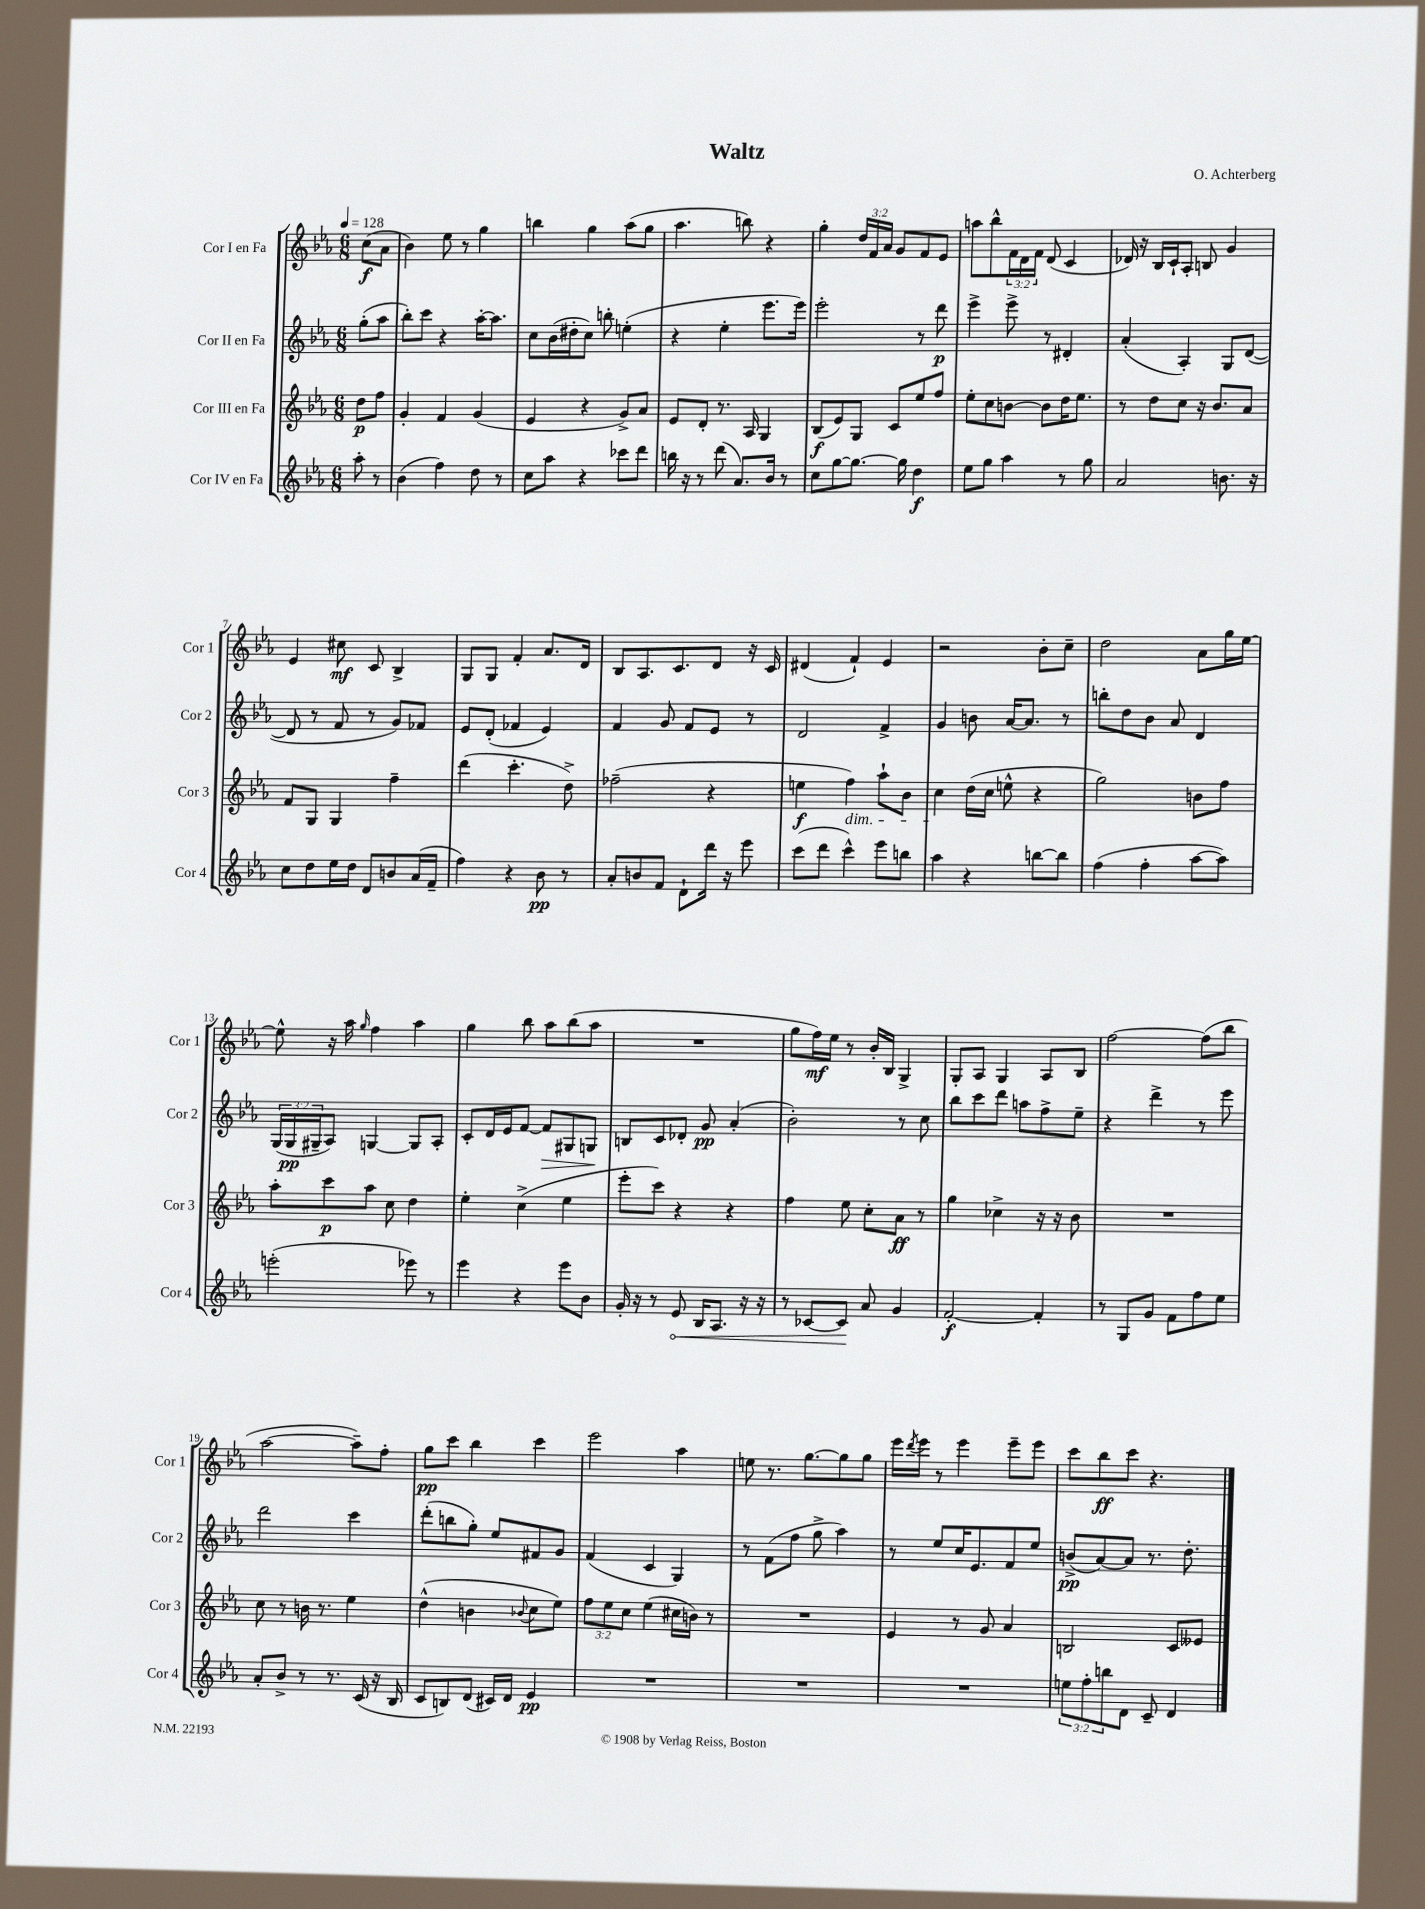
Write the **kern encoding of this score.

**kern	**dynam	**kern	**dynam	**kern	**dynam	**kern	**dynam
*part4	*part4	*part3	*part3	*part2	*part2	*part1	*part1
*staff4	*staff4	*staff3	*staff3	*staff2	*staff2	*staff1	*staff1
*I"Cor IV en Fa	*	*I"Cor III en Fa	*	*I"Cor II en Fa	*	*I"Cor I en Fa	*
*I'Cor 4	*	*I'Cor 3	*	*I'Cor 2	*	*I'Cor 1	*
*clefG2	*	*clefG2	*	*clefG2	*	*clefG2	*
*k[b-e-a-]	*	*k[b-e-a-]	*	*k[b-e-a-]	*	*k[b-e-a-]	*
*M6/8	*	*M6/8	*	*M6/8	*	*M6/8	*
*MM128	*	*MM128	*	*MM128	*	*MM128	*
=	=	=	=	=	=	=	=
8aa-'\	.	8dd\L	p	(8gg'\L	.	(8cc\L	f
8r	.	8ff\J	.	8aa-\J	.	8a-\J	.
=1	=1	=1	=1	=1	=1	=1	=1
(4b-\	.	4g'/	.	8bb-'\L)	.	4b-\)	.
.	.	.	.	8ccc\J	.	.	.
4ff\)	.	4f/	.	4r	.	8ee-\	.
.	.	.	.	.	.	8r	.
8dd\	.	(4g/	.	[16aa-'\KL	.	4gg\	.
.	.	.	.	8.aa-\J]	.	.	.
8r	.	.	.	.	.	.	.
=2	=2	=2	=2	=2	=2	=2	=2
8cc\L	.	4e-/	.	8cc\L	.	4bbn\	.
8aa-\J	.	.	.	(16b-\L	.	.	.
.	.	.	.	16dd#X'\J	.	.	.
4r	.	4r	.	8cc\J)	.	4gg\	.
.	.	.	.	8bbn'\	.	.	.
8ccc-X\L	.	8g^/L)	.	(4een'\	.	(8aa-\L	.
8ddd\J	.	8a-/J	.	.	.	8gg\J	.
=3	=3	=3	=3	=3	=3	=3	=3
16bbn\	.	8e-/L	.	4r	.	4.aa-\	.
16r	.	.	.	.	.	.	.
8r	.	8d'/J	.	.	.	.	.
(8ddd\	.	8.r	.	4ee-'\	.	.	.
8.a-/L)	.	.	.	.	.	8bbn\)	.
.	.	16A-/	.	.	.	.	.
.	.	4G/	.	8.eee-\L	.	4r	.
16b-/Jk	.	.	.	.	.	.	.
8r	.	.	.	.	.	.	.
.	.	.	.	16eee-\Jk)	.	.	.
=4	=4	=4	=4	=4	=4	=4	=4
8cc\L	.	(8B-/L	f	2eee-'\	.	4gg'\	.
[8gg\	.	8e-/)	.	.	.	.	.
8.gg\J_	.	8G/J	.	.	.	24dd/LL	.
.	.	.	.	.	.	24f/	.
.	.	.	.	.	.	24a-/JJ	.
.	.	8c/L	.	.	.	8g/L	.
16gg\]	.	.	.	.	.	.	.
4dd\	f	8ee-/	.	8r	.	8f/	.
.	.	8ff/J	.	8ddd\	p	8e-/J	.
=5	=5	=5	=5	=5	=5	=5	=5
8ee-\L	.	8ee-'\L	.	4eee-^\	.	8aan\L	.
8gg\J	.	8cc\	.	.	.	8bb-^^\	.
4aa-\	.	[8bn\J	.	8eee-^\	.	24f\L	.
.	.	.	.	.	.	24d\	.
.	.	.	.	.	.	24f\JJ	.
.	.	8b\L]	.	8r	.	(8d/	.
8r	.	16dd\K	.	4d#X'/	.	4c/	.
.	.	8.ee-\J	.	.	.	.	.
8gg\	.	.	.	.	.	.	.
=6	=6	=6	=6	=6	=6	=6	=6
2a-/	.	8r	.	(4a-'/	.	16d-X/)	.
.	.	.	.	.	.	16r	.
.	.	8dd\L	.	.	.	16B-/LL	.
.	.	.	.	.	.	16c`/J	.
.	.	8cc\J	.	4A-'/)	.	8A-'/J	.
.	.	16r	.	.	.	8Bn/	.
.	.	8.b-/L	.	.	.	.	.
8.bn\	.	.	.	8G/L	.	4g/	.
.	.	8a-/J	.	([8d/J	.	.	.
16r	.	.	.	.	.	.	.
!!LO:LB:g=z
=7	=7	=7	=7	=7	=7	=7	=7
8cc\L	.	8f/L	.	8d/]	.	4e-/	.
8dd\	.	8G/J	.	8r	.	.	.
16ee-\L	.	4G/	.	8f/	.	8cc#X\	mf
16dd\JJ	.	.	.	.	.	.	.
8d/L	.	.	.	8r	.	8c/	.
8bn/	.	4ff~\	.	8g/L)	.	4B-^/	.
(16a-/L	.	.	.	8f-X/J	.	.	.
16f~/JJ	.	.	.	.	.	.	.
=8	=8	=8	=8	=8	=8	=8	=8
4ff\)	.	(4ddd\	.	8e-/L	.	8G/L	.
.	.	.	.	(8d'/J	.	8G/J	.
4r	.	4.ccc'\	.	4f-X/	.	4f'/	.
8b-\	pp	.	.	4e-/)	.	8.a-/L	.
8r	.	8dd^\)	.	.	.	.	.
.	.	.	.	.	.	16d/Jk	.
=9	=9	=9	=9	=9	=9	=9	=9
8a-'/L	.	(2ff-X~\	.	4f/	.	8B-/L	.
8bn/	.	.	.	.	.	8.A-/	.
8f/J	.	.	.	8g/	.	.	.
.	.	.	.	.	.	8.c/	.
8d`\L	.	.	.	8f/L	.	.	.
16ddd\Jk	.	4r	.	8e-/J	.	8d/J	.
16r	.	.	.	.	.	.	.
8eee-\	.	.	.	8r	.	16r	.
.	.	.	.	.	.	16c/	.
=10	=10	=10	=10	=10	=10	=10	=10
(8ccc\L	.	4een\	f	2d/	.	(4d#X/	.
8ddd\J	.	.	.	.	.	.	.
!	!	!LO:TX:b:i:t=dim.	!	!	!	!	!
4ccc^^\)	.	4ff\)	.	.	.	4f`/)	.
8eee-\L	.	8aa-`\L	.	4f^/	.	4e-/	.
8bbn\J	.	8b-\J	.	.	.	.	.
=11	=11	=11	=11	=11	=11	=11	=11
4aa-\	.	4cc\	.	4g/	.	2r	.
4r	.	(16dd\LL	.	8bn\	.	.	.
.	.	16cc\JJ	.	.	.	.	.
.	.	8een^^\	.	[16a-/KL	.	.	.
.	.	.	.	8.a-/J]	.	.	.
[8bbn\L	.	4r	.	.	.	8b-'\L	.
8bb\J]	.	.	.	8r	.	8cc~\J	.
=12	=12	=12	=12	=12	=12	=12	=12
(4ff\	.	2gg\)	.	8bbn'\L	.	2dd\	.
.	.	.	.	8dd\	.	.	.
4ff'\	.	.	.	8b-\J	.	.	.
.	.	.	.	8a-/	.	.	.
[8aa-\L	.	8bn\L	.	4d/	.	8a-\L	.
8aa-\J])	.	8ff\J	.	.	.	16gg\L	.
.	.	.	.	.	.	[16ee-\JJ	.
!!LO:LB:g=z
=13	=13	=13	=13	=13	=13	=13	=13
(2eeen'\	.	8aa-'\L	.	(24G/LL	.	8ee-^^\]	.
.	.	.	.	24G/	pp	.	.
.	.	.	.	24G#X~/J	.	.	.
.	.	8ccc\	p	8A-/J)	.	16r	.
.	.	.	.	.	.	16aa-\	.
.	.	.	.	.	.	16qqgg/	.
.	.	8aa-\J	.	[4Gn/	.	4ff\	.
.	.	8cc\	.	.	.	.	.
8eee-X\)	.	4dd\	.	8G/L]	.	4aa-\	.
8r	.	.	.	8A-'/J	.	.	.
=14	=14	=14	=14	=14	=14	=14	=14
4eee-\	.	4ee-'\	.	8c'/L	.	4gg\	.
.	.	.	.	16d/L	.	.	.
.	.	.	.	16e-/J	.	.	.
4r	.	(4cc^\	.	[8f/J	.	8bb-\	.
!	!	!	!	!	!LO:HP:b	!	!
.	.	.	.	8f/L]	>	8aa-\L	.
8eee-\L	.	4ee-\	.	8G#X/	.	(8bb-\	.
8b-\J	.	.	.	8Gn/J	.	8aa-\J	.
.	.	.	.	.	]	.	.
=15	=15	=15	=15	=15	=15	=15	=15
16g'/	.	8eee-'\L	.	8Bn/L	.	2.r	.
16r	.	.	.	.	.	.	.
8r	.	8ccc\J)	.	8c/	.	.	.
!	!LO:HP:b	!	!	!	!	!	!
8e-/	<	4r	.	8d-X'/J	.	.	.
16B-/KL	.	.	.	8g/	pp	.	.
8.A-/J	.	.	.	.	.	.	.
.	.	4r	.	(4a-'/	.	.	.
16r	.	.	.	.	.	.	.
16r	.	.	.	.	.	.	.
=16	=16	=16	=16	=16	=16	=16	=16
8r	.	4ff\	.	2b-'\)	.	8gg\L	.
[8c-X/L	.	.	.	.	.	16ff\L)	mf
.	.	.	.	.	.	16ee-\JJ	.
8c-/J]	.	8ee-\	.	.	.	8r	.
8a-/	[	8cc'\L	.	.	.	16b-'/LL	.
.	.	.	.	.	.	16B-/JJ	.
4g/	.	8a-\J	ff	8r	.	4G^/	.
.	.	8r	.	8cc\	.	.	.
=17	=17	=17	=17	=17	=17	=17	=17
[2f'/	f	4gg\	.	8bb-\L	.	8G'/L	.
.	.	.	.	8ccc\	.	8A-/J	.
.	.	4cc-X^\	.	8ddd\J	.	4G/	.
.	.	.	.	8aan\L	.	.	.
4f'/]	.	16r	.	8ff^\	.	8A-/L	.
.	.	16r	.	.	.	.	.
.	.	8b-\	.	8ee-~\J	.	8B-/J	.
=18	=18	=18	=18	=18	=18	=18	=18
8r	.	2.r	.	4r	.	[2ff\	.
8G/L	.	.	.	.	.	.	.
8g/J	.	.	.	4ddd^\	.	.	.
8f\L	.	.	.	.	.	.	.
8ff\	.	.	.	8r	.	(8ff\L]	.
8ee-\J	.	.	.	8eee-\	.	8bb-\J	.
!!LO:LB:g=z
=19	=19	=19	=19	=19	=19	=19	=19
8a-'/L	.	8cc\	.	2ddd\	.	[2aa-\	.
8b-^/J	.	8r	.	.	.	.	.
8r	.	16bn\	.	.	.	.	.
.	.	8.r	.	.	.	.	.
8.r	.	.	.	.	.	.	.
.	.	4ee-\	.	4ccc\	.	8aa-~\L])	.
(16c/	.	.	.	.	.	.	.
16r	.	.	.	.	.	8ff'\J	.
16B-/	.	.	.	.	.	.	.
=20	=20	=20	=20	=20	=20	=20	=20
8c/L	.	(4dd^^\	.	(8ddd'\L	.	8gg\L	pp
8Bn/)	.	.	.	8bbn\	.	8ccc\J	.
(8d/J	.	4bn\	.	8gg'\J)	.	4bb-\	.
16c#X/LL)	.	.	.	8ee-/L	.	.	.
16d/JJ	.	.	.	.	.	.	.
.	.	8qqb-X/	.	.	.	.	.
4e-/	pp	8cc\L	.	8f#X/	.	4ccc\	.
.	.	8ee-\J)	.	8g/J	.	.	.
=21	=21	=21	=21	=21	=21	=21	=21
2.r	.	12ff\L	.	(4f/	.	2eee-\	.
.	.	12ee-\	.	.	.	.	.
.	.	12cc\J	.	.	.	.	.
.	.	(4ee-\	.	4c/	.	.	.
.	.	16cc#X\LL	.	4G/)	.	4aa-\	.
.	.	16bn\JJ)	.	.	.	.	.
.	.	8r	.	.	.	.	.
=22	=22	=22	=22	=22	=22	=22	=22
2.r	.	2.r	.	8r	.	8een\	.
.	.	.	.	(8f\L	.	8.r	.
.	.	.	.	8ff\J	.	.	.
.	.	.	.	.	.	[8.gg\L	.
.	.	.	.	8gg^\	.	.	.
.	.	.	.	4aa-\)	.	8gg\]	.
.	.	.	.	.	.	8gg\J	.
=23	=23	=23	=23	=23	=23	=23	=23
2.r	.	4e-/	.	8r	.	16eee-\LL	.
.	.	.	.	.	.	8qddd/	.
.	.	.	.	.	.	16eee-\JJ	.
.	.	.	.	8ee-/L	.	8r	.
.	.	8r	.	16cc/K	.	4eee-\	.
.	.	.	.	8.e-/	.	.	.
.	.	8g/	.	.	.	.	.
.	.	4a-/	.	8f/	.	8eee-~\L	.
.	.	.	.	8ee-/J	.	8eee-\J	.
=24	=24	=24	=24	=24	=24	=24	=24
12een\L	.	2Bn/	.	(8bn^/L	pp	8ccc\L	.
12ff'\	.	.	.	.	.	.	.
.	.	.	.	[8a-/)	.	8bb-\	ff
12bbn\	.	.	.	.	.	.	.
8d\J	.	.	.	8a-/J]	.	8ccc\J	.
8c~/	.	.	.	8.r	.	4.r	.
4d/	.	8c/L	.	.	.	.	.
.	.	.	.	8.dd'\	.	.	.
.	.	8e--X/J	.	.	.	.	.
==	==	==	==	==	==	==	==
*-	*-	*-	*-	*-	*-	*-	*-
